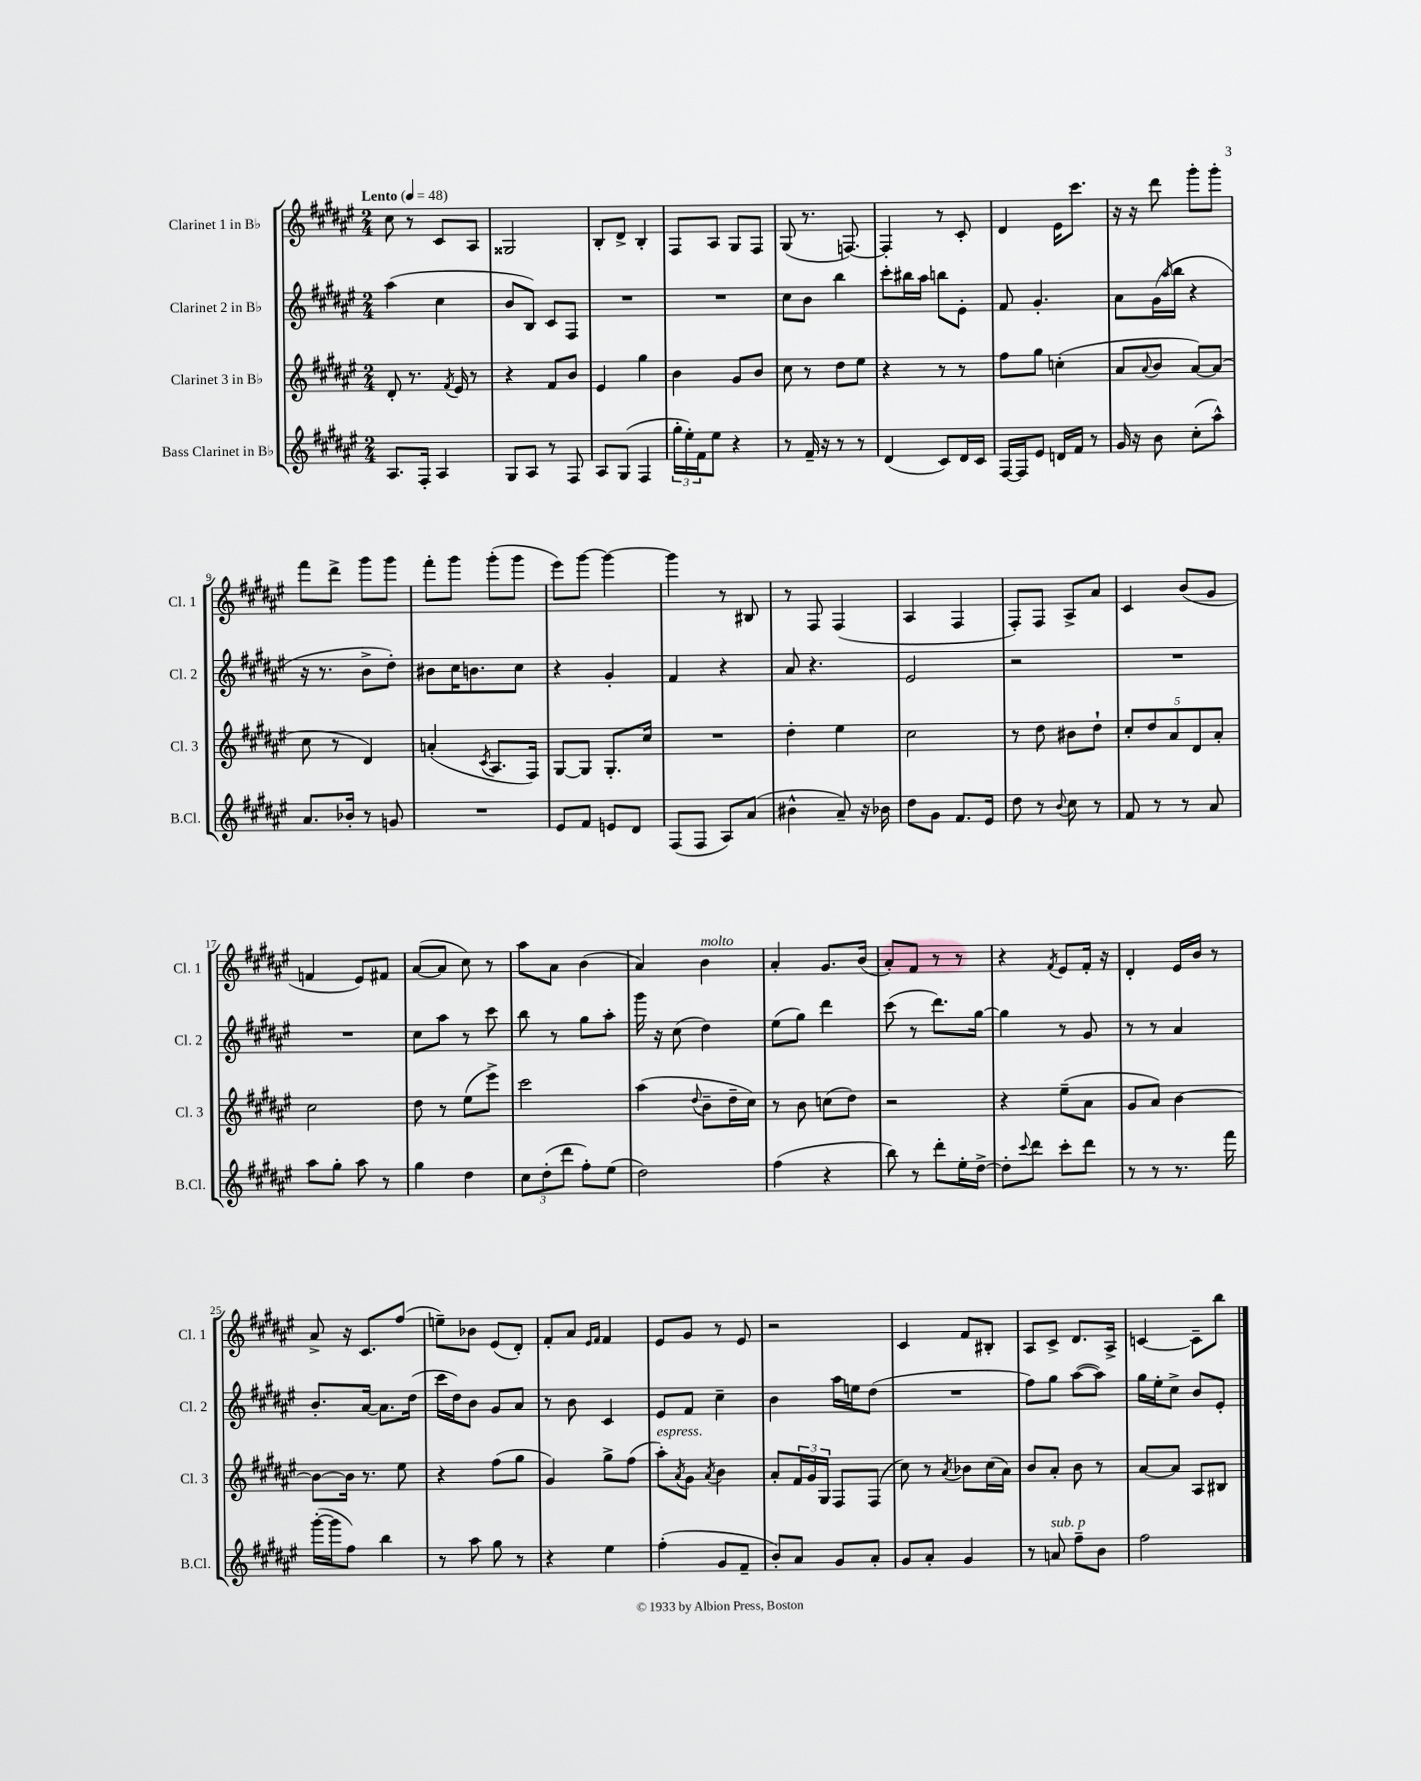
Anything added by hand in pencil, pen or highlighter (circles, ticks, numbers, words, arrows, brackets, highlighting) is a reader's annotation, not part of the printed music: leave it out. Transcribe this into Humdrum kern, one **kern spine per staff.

**kern	**kern	**kern	**kern
*part4	*part3	*part2	*part1
*staff4	*staff3	*staff2	*staff1
*I"Bass Clarinet in B♭	*I"Clarinet 3 in B♭	*I"Clarinet 2 in B♭	*I"Clarinet 1 in B♭
*I'B.Cl.	*I'Cl. 3	*I'Cl. 2	*I'Cl. 1
*clefG2	*clefG2	*clefG2	*clefG2
*k[f#c#g#d#a#e#]	*k[f#c#g#d#a#e#]	*k[f#c#g#d#a#e#]	*k[f#c#g#d#a#e#]
*M2/4	*M2/4	*M2/4	*M2/4
*MM48	*MM48	*MM48	*MM48
=1	=1	=1	=1
!	!	!	!LO:TX:a:B:t=Lento
8.A#/L	8d#'/	(4aa#\	8cc#\
.	8.r	.	8r
16F#'/Jk	.	.	.
4A#/	.	4cc#\	8c#/L
.	8qf#/	.	.
.	16e#/	.	.
.	8r	.	8A#/J
=2	=2	=2	=2
8G#/L	4r	8b/L	2G##X/
8A#/J	.	8B/J)	.
8r	8f#/L	8c#/L	.
8F#/	8b/J	8F#/J	.
=3	=3	=3	=3
8A#/L	4e#/	2r	8B'/L
(8G#/J	.	.	8d#^/J
4F#/	4gg#\	.	4B'/
=4	=4	=4	=4
24gg#'\LL	4b\	2r	8F#/L
24ee#'\)	.	.	.
24f#\J	.	.	.
8ee#\J	.	.	8A#/J
4r	8g#/L	.	8G#/L
.	8b/J	.	8F#/J
=5	=5	=5	=5
8r	8cc#\	8cc#\L	(8G#/
16f#~/	8r	8b\J	8.r
16r	.	.	.
8r	8dd#\L	4bb\	.
.	.	.	[8.Fn/)
8r	8ee#\J	.	.
=6	=6	=6	=6
(4d#/	4r	8ccc#'\L	4F'/]
.	.	16bb#X\L	.
.	.	16aa#\JJ	.
8c#/L)	8r	8bbn\L	8r
16d#/L	8r	8e#'\J	8c#'/
16c#/JJ	.	.	.
=7	=7	=7	=7
[16F#/LL	8ff#\L	8f#/	4d#/
16F#/J]	.	.	.
8e#/J	8gg#\J	4.g#'/	.
16dn/LL	(4ccn'\	.	16e#\KL
16f#/JJ	.	.	8.ccc#\J
8r	.	.	.
=8	=8	=8	=8
16g#/	8a#/L	8a#\L	16r
16r	.	.	16r
.	8qqa#/	.	.
8b\	8b/J	(16g#\L	8ddd#\
.	.	16qqaa#/	.
.	.	16bb\JJ	.
(8cc#'\L	[8a#/L)	4r	8ggg#'\L
8aa#^^\J)	(8a#/J]	.	8ggg#'\J
!!LO:LB:g=z
=9	=9	=9	=9
8.a#/L	8cc#\	16r	8fff#\L
.	.	8.r	.
.	8r	.	8ddd#^\J
16b-X'/Jk	.	.	.
8r	4d#/)	8b^\L	8ggg#\L
8gn/	.	8dd#'\J)	8ggg#\J
=10	=10	=10	=10
2r	(4an'/	8b#X\L	8fff#'\L
.	.	16cc#\K	8ggg#\J
.	.	8.bn\	.
.	8qc#/	.	.
.	8.A#/L	.	(8ggg#'\L
.	.	8cc#\J	8ggg#\J
.	16F#/Jk)	.	.
=11	=11	=11	=11
8e#/L	[8G#/L	4r	8eee#\L)
8f#/J	8G#/J]	.	[8ggg#\J
8en/L	8.G#'/L	4g#'/	4ggg#\_
8d#/J	.	.	.
.	16cc#/Jk	.	.
=12	=12	=12	=12
(8F#/L	2r	4f#/	4ggg#\]
8F#/J	.	.	.
8A#/L)	.	4r	8r
(8a#/J	.	.	8B#X/
=13	=13	=13	=13
4b#X^^\	4dd#'\	8a#/	8r
.	.	4.r	8F#/
8a#~/)	4ee#\	.	(4F#/
16r	.	.	.
16b-X\	.	.	.
=14	=14	=14	=14
8dd#\L	2cc#\	2e#/	4A#/
8g#\J	.	.	.
8.f#/L	.	.	4F#/
16e#/Jk	.	.	.
=15	=15	=15	=15
8dd#\	8r	2r	8F#'/L)
8r	8dd#\	.	8F#/J
8qqb/	.	.	.
8cc#\	8b#X\L	.	8A#^/L
8r	8dd#`\J	.	8a#/J
=16	=16	=16	=16
8f#/	10cc#'/L	2r	4c#/
.	10dd#/	.	.
8r	.	.	.
.	10a#/	.	.
8r	.	.	(8b/L
.	10d#/	.	.
8a#/	.	.	8g#/J
.	10a#'/J	.	.
!!LO:LB:g=z
=17	=17	=17	=17
8aa#\L	2cc#\	2r	4fn/
8gg#'\J	.	.	.
8aa#\	.	.	8e#/L)
8r	.	.	8f#X/J
=18	=18	=18	=18
4gg#\	8dd#\	8cc#\L	([8a#/L
.	8r	8aa#\J	8a#/J]
4dd#\	(8ee#\L	8r	8cc#\)
.	8eee#^\J)	8ccc#\	8r
=19	=19	=19	=19
12cc#\L	2ccc#\	8bb\	8aa#\L
(12dd#'\	.	.	.
.	.	8r	8a#\J
12ddd#\J	.	.	.
8ff#'\L)	.	8gg#\L	(4b\
(8ee#\J	.	8aa#'\J	.
=20	=20	=20	=20
2dd#\)	(4aa#\	16ggg#\	4a#/)
.	.	16r	.
.	.	(8cc#\	.
.	8qqdd#/	.	.
!	!	!	!LO:TX:a:i:t=molto
.	8b~\L	4dd#\)	4b\
.	16dd#~\L	.	.
.	16cc#\JJ)	.	.
=21	=21	=21	=21
(4ff#\	8r	(8ee#\L	4a#'/
.	8b\	8gg#\J)	.
4r	(8ccn\L	4ddd#\	8.g#/L
.	8dd#\J)	.	.
.	.	.	(16b/Jk
=22	=22	=22	=22
8bb\)	2r	(8ccc#\	8a#'/L)
8r	.	8r	8f#/J
8ddd#'\L	.	8.ddd#\L)	8r
16ee#'\L	.	.	8r
[16dd#^\JJ	.	[16gg#\Jk	.
=23	=23	=23	=23
8dd#'\L]	4r	4gg#\]	4r
8qqccc#/	.	.	.
8ddd#\J	.	.	.
.	.	.	8qf#/
8ccc#'\L	(8ee#~\L	8r	8e#/L
8ddd#\J	8a#\J	8g#/	16f#'/Jk
.	.	.	16r
=24	=24	=24	=24
8r	8g#/L	8r	4d#'/
8r	8a#/J)	8r	.
8.r	[4b\	4a#/	16e#/LL
.	.	.	16b/JJ
.	.	.	8r
16fff#\	.	.	.
!!LO:LB:g=z
=25	=25	=25	=25
([16ggg#'\LL	8b\L_	8.b'/L	8a#^/
16ggg#\J]	.	.	.
8ff#\J)	16b\Jk]	.	16r
.	8.r	[16a#/Jk	8.c#/L
4bb\	.	8.a#\L]	.
.	8ee#\	.	(8ff#/J
.	.	(16dd#\Jk	.
=26	=26	=26	=26
8r	4r	16ccc#\LL	8een~\L)
.	.	16dd#\J)	.
8aa#\	.	8b\J	8b-X\J
8gg#\	(8ff#\L	8g#/L	(8e#/L
8r	8gg#\J	8a#/J	8d#'/J)
=27	=27	=27	=27
4r	4g#/)	8r	8f#'/L
.	.	8b\	8a#/J
.	.	.	16qqe#/LL
.	.	.	16qqf#/JJ
4ee#\	8gg#^\L	4c#/	4f#/
.	(8ff#\J	.	.
=28	=28	=28	=28
!	!LO:TX:a:i:t=espress.	!	!
(4ff#'\	8aa#'\L)	8e#/L	8e#/L
.	8qa#/	.	.
.	8g#\J	8f#/J	8g#/J
.	8qa#/	.	.
8g#/L	4b\	4cc#~\	8r
8f#~/J	.	.	8e#/
=29	=29	=29	=29
8b'/L)	8a#'/L	4b\	2r
8a#/J	24f#/L	.	.
.	24g#/	.	.
.	24G#/JJ	.	.
8g#/L	8F#/L	16aa#\LL	.
.	.	16een\J	.
8a#'/J	(8F#/J	(8dd#\J	.
=30	=30	=30	=30
8g#/L	8cc#\)	2r	4c#/
8a#'/J	8r	.	.
.	8qa#/	.	.
4g#/	8b-X\L	.	8f#/L
.	(16cc#\L	.	8B#X'/J
.	16a#\JJ)	.	.
=31	=31	=31	=31
8r	8b/L	8ff#\L)	8A#/L
!LO:TX:a:i:t=sub. p	!	!	!
8an/	8a#'/J	8gg#\J	8c#^/J
8ff#~\L	8b\	([8aa#\L	8.d#/L
8b\J	8r	8aa#\J])	.
.	.	.	16A#^/Jk
=32	=32	=32	=32
2ff#\	[8a#/L	16gg#\LL	[4cn/
.	.	16ee#'\J	.
.	8a#/J]	8cc#^\J	.
.	8A#/L	8b/L	8c~\L]
.	8B#X/J	8e#'/J	8bb\J
==	==	==	==
*-	*-	*-	*-
